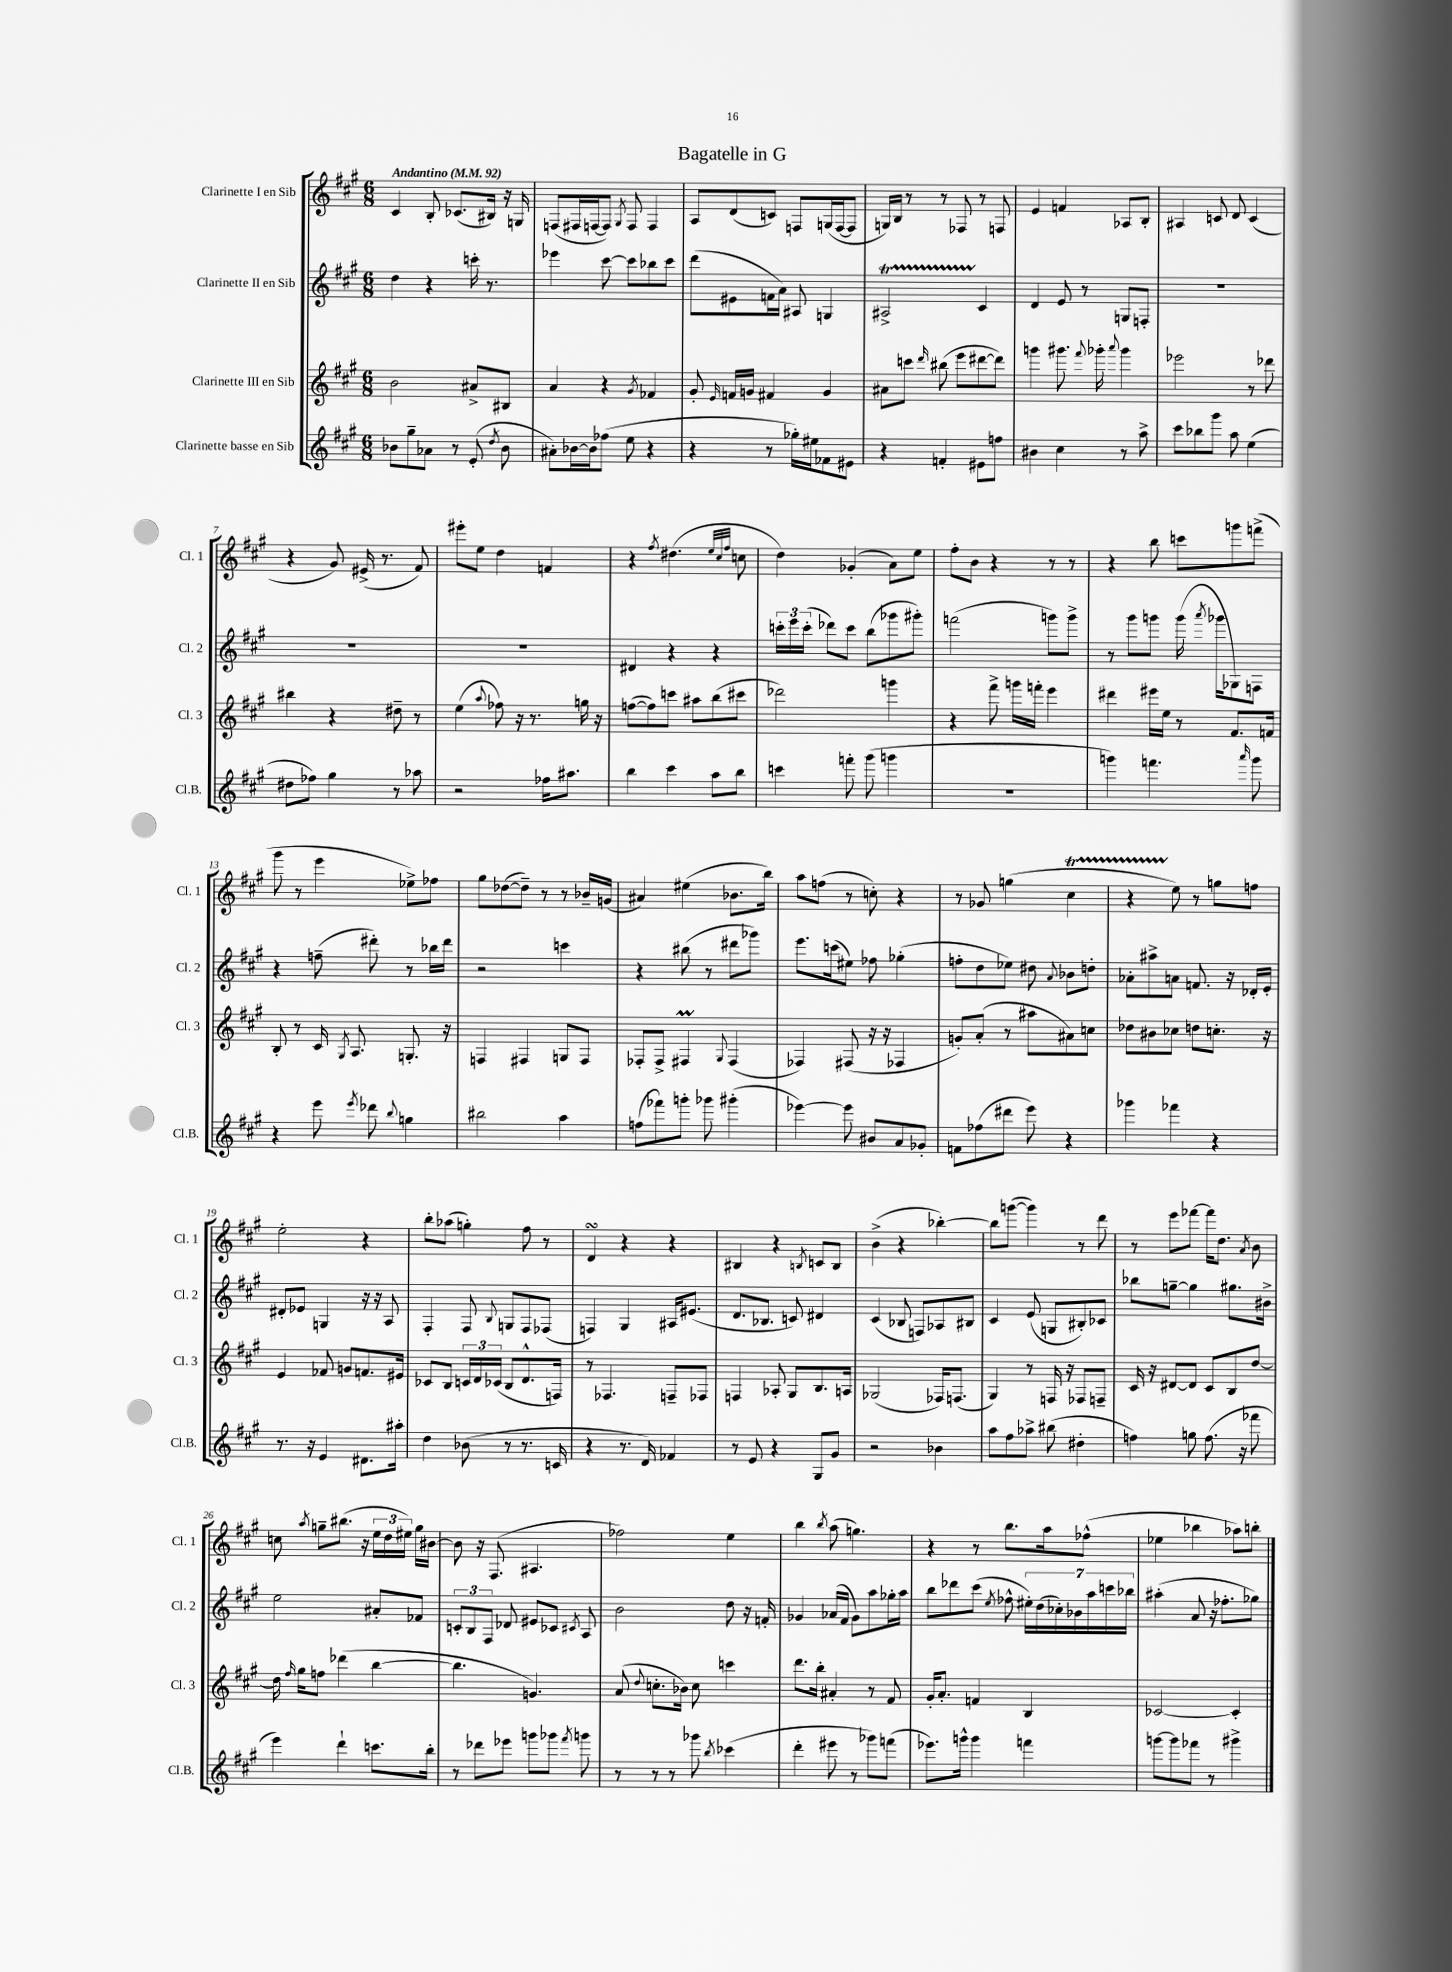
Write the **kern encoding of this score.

**kern	**kern	**kern	**kern
*staff4	*staff3	*staff2	*staff1
*clefG2	*clefG2	*clefG2	*clefG2
*k[f#c#g#]	*k[f#c#g#]	*k[f#c#g#]	*k[f#c#g#]
*M6/8	*M6/8	*M6/8	*M6/8
*MM92	*MM92	*MM92	*MM92
8b-\L	2b\	4dd\	4c#/
8gg#~\	.	.	.
8a-\J	.	4r	8B'/
8r	.	.	(8.c-/L
(8e'/	8a#^/L	16ccc'\	.
.	.	8.r	16B#/Jk)
8qdd/	.	.	.
8b-\	8B#/J	.	16r
.	.	.	16G/
=	=	=	=
8a#'\L)	4a/	4eee-\	(8F/L
[16b-\L	.	.	16F#/L
16b-\]J	.	.	[16F/J
(8ff-\J	4r	[8ccc#\	8F/]J)
.	.	.	8qG#/
8ee\	.	8ccc#\]L	8F/
.	8qg#/	.	.
4r	4f-/	8bb-\	4F/
.	.	8ccc#\J	.
=	=	=	=
4r	8g#'/	(8ddd\L	8A/L
.	16qqe/	.	.
.	16f/LL	8e#\	(8d/
.	16g/JJ	.	.
8r	4f#/	16f\L	8c/J)
.	.	16a\JJ)	.
16gg-'\LL)	.	8A#/	8F/L
16ee#\J	.	.	.
8f-\	4g/	4G/	(16G/L
.	.	.	[16F/J
8e#\J	.	.	8F/]J
=	=	=	=
4r	8a#\L	2A#^/	16G/LL)
.	.	.	16B/JJ
.	8ccc\J	.	8r
.	16qqddd/	.	.
4f'/	(8bb#\	.	8r
.	8eee\L	.	8F-/
8e#\L	[8ddd#\	4c#/	8r
8ff\J	8ddd#\]J)	.	8F/
=	=	=	=
4b#\	4ggg\	4d/	4e/
4cc#\	8.ggg#\	8e/	4f/
.	.	8r	.
.	8qqfff#/	.	.
.	16ggg-'\	.	.
.	8qqaaa/	.	.
8r	4ggg-\	8G/L	8A-/L
8aa^\	.	8F'/J	8B'/J
=	=	=	=
8ccc#\L	2eee-\	2.r	4A#/
8bb-\	.	.	.
8ggg#\J	.	.	8c/
8aa\	.	.	8d/
(4ee\	8r	.	(4c/
.	8ddd-\	.	.
=	=	=	=
8dd#\L	4bb#\	2.r	4r
8ff-\J)	.	.	.
4gg#\	4r	.	8g#/)
.	.	.	(16e#^/
.	.	.	8.r
8r	8dd#~\	.	.
8aa-\	8r	.	8f#/)
=	=	=	=
2r	(4ee\	2.r	8eee#'\L
.	.	.	8ee\J
.	8qqaa/	.	.
.	8ff-\)	.	4dd\
.	16r	.	.
.	8.r	.	.
16ff-\LK	.	.	4f/
8.aa#\J	.	.	.
.	16gg\	.	.
.	16r	.	.
=	=	=	=
4bb\	([8ff\L	4d#/	4r
.	8ff\])	.	.
.	.	.	8qff#/
4ccc#\	8ccc\J	4r	(4.dd#\
.	8aa#\L	.	.
8aa\L	(8bb\	4r	.
.	.	.	32qqee/LLL
.	.	.	32qqcc#/
.	.	.	32qqff#/JJJ
8bb\J	8ccc#\J	.	8cc\
=	=	=	=
4ccc\	2ddd-\)	24ccc'\LL	4dd\)
.	.	24eee\	.
.	.	(24ccc'\JJ	.
.	.	8ddd-\L)	.
8fff'\	.	8ccc\J	(4g-'/
(8ggg#\	.	(8bb\L	.
4ggg\	4ggg\	8ggg-\	8a\L)
.	.	8ggg#'\J)	8ee\J
=	=	=	=
2.r	4r	(2fff\	8ff#'\L
.	.	.	8b\J
.	8fff#^\	.	4r
.	16ggg\LL	.	.
.	16fff'\JJ	.	.
.	4eee\	8ggg\L)	8r
.	.	8ggg^\J	8r
=	=	=	=
4ggg\)	4ddd#\	8r	4r
.	.	8ggg#\L	.
4.fff\	16eee#\LL	8ggg\J	8bb\
.	16ee\JJ	.	.
.	8r	(16ggg\	8ccc\L
.	.	8qaaa/	.
.	.	16ggg-\LK	.
.	8.f#/L	8G-\)	8ggg\
16qqaaa/	.	.	.
8ggg\	.	8F\J	(8fff^\J
.	16f/Jk	.	.
=	=	=	=
4r	8B'/	4r	8ggg#\
.	8r	.	8r
8eee\	16c#/	(8ff~\	4eee\
.	8qG#/	.	.
.	8.A/	.	.
8qeee/	.	.	.
8ddd-\	.	8ddd#'\)	.
8qqbb/	.	.	.
4gg\	8.G'/	8r	8ee-^\L)
.	.	16bb-\LL	8ff-\J
.	16r	16ddd#\JJ	.
=	=	=	=
2bb#\	4F/	2r	8gg#\L
.	.	.	([8dd-\
.	4F#/	.	8dd-~\]J)
.	.	.	8r
4aa\	8G/L	4ccc\	8r
.	8F#/J	.	16b-~/LL
.	.	.	(16g/JJ
=	=	=	=
(8ff\L	8F-'/L	4r	4a#/)
8fff-\)	8F-^/J	.	.
8ggg'\J	4F#/	(8bb#\	(4ee#\
8ggg-\	.	8r	.
.	8qqG#/	.	.
(4ggg#'\	(4F#/	8ddd#\L	8.b-\L
.	.	8ggg-\J)	.
.	.	.	16bb\Jk)
=	=	=	=
[4eee-\)	4F-/)	8.eee\L	8aa\L
.	.	.	(8ff\J
.	.	(16ccc\k	.
8eee-\]	(8F#/	8ee#\J)	8r
8b#/L	16r	8ff-\	8cc'\)
.	16r	.	.
8a/	4F-/	(4gg-'\	4r
8g-'/J	.	.	.
=	=	=	=
8f\L	8g'/L)	8ff'\L	8r
(8ff-\	(8a'/J	8dd\	8g-/
8ddd#\J	8r	8ee-\J)	(4gg\
8eee\)	8aa#\L	8dd#\	.
.	.	8qqa/	.
4r	8a#\)	8b-\L	4cc#\
.	8cc\J	8dd'\J	.
=	=	=	=
4ggg-\	8dd-\L	8a-'\L	4r
.	8b#\	8aa#^\	.
4fff-\	8cc-\J	8a\J	8ee\)
.	8dd\L	8.f/	8r
4r	8.cc'\J	.	8gg\L
.	.	16r	.
.	.	16d-'/LL	8ff\J
.	16r	16e'/JJ	.
=	=	=	=
8.r	4e/	8d#'/L	2ee'\
.	.	8e-/J	.
16r	.	.	.
4e/	8f-/	4G/	.
.	8g/L	.	.
8.d#\L	8.f/	16r	4r
.	.	16r	.
.	.	8A/	.
16aa#'\Jk	16e#/Jk	.	.
=	=	=	=
4dd\	8c-/L	4F#'/	8bb'\L
.	8B/J	.	(8aa-\J
(8b-\	24c/LL	8F#/	4gg'\)
.	24d/	.	.
.	(24c-/JJ	.	.
.	.	8qqB/	.
8r	8B/L	8G/L	.
8.r	8.d^^/	8F#/	8ff#\
.	.	(8F-/J	8r
16c/	16F/Jk)	.	.
=	=	=	=
4r	8r	4F/)	4d/
.	4.F-/	.	.
8.r	.	4G#/	4r
16d/)	.	.	.
4f-/	8F~/L	16A#/LK	4r
.	.	(8.e#/J	.
.	8F-/J	.	.
=	=	=	=
8r	4F/	8.d/L	4B#/
8e/	.	.	.
.	.	8.B-/J	.
4r	8A-'/	.	4r
.	8G#/L	8c/)	.
.	.	.	8qB/
8G#/L	8.B/	4d#/	8c/L
8g#/J	.	.	8B/J
.	16A/Jk	.	.
=	=	=	=
2r	(2G-/	(4c#/	(4b^\
.	.	8B-/	4r
.	.	8F/L)	.
4b-\	16F-/LK)	8A-/	[4bb-'\)
.	(8.F/J	.	.
.	.	8B#/J	.
=	=	=	=
8aa\L	4G#/)	4c#/	8bb-\]L
8ff#\	.	.	([8ggg\J
8aa-^\J	8r	(8e/	4ggg\])
(8bb#\	16F/	8G/L	.
.	16r	.	.
4dd#'\	8F-/L	8B#'/)	8r
.	8F~/J	8c-/J	8ddd\
=	=	=	=
4ff\)	16c#/	8bb-\L	8r
.	16r	.	.
.	[8d#/L	[8gg~\J	8eee\L
8gg\	8d#/]J	4gg\]	[8fff-\J
(8.ff\	8c#/L	.	16fff-\]LK
.	.	.	8.dd\J
.	8B/	8.gg#\L	.
16r	.	.	.
.	.	.	8qa/
8fff-\	[8dd/J	.	8b\
.	.	16b#^\Jk	.
=	=	=	=
4eee\)	16dd\]	2ee\	8cc\
.	16qqff#/	.	.
.	16gg#\LK	.	.
.	.	.	8qaa/
.	8ff\J	.	8gg~\L
4ddd`\	(4ddd-\	.	(8.bb#\J
.	.	.	16r
8.ccc\L	[4bb\	8a#'/L	24ee\LL
.	.	.	24dd\
.	.	.	24ee#\JJ)
.	.	8f-/J	16gg\LL
16bb'\Jk	.	.	[16b#\JJ
=	=	=	=
8r	4.bb\]	12c'/L	8b#\]
.	.	12B/	.
8ddd-\L	.	.	16r
.	.	12F#/J	.
.	.	.	(8.F#/
8eee-\J	.	8d-/	.
8ggg\L	4.g/)	8e#/L	4.A#/
8ggg-\J	.	8c-/J	.
8qfff#/	.	8qc#/	.
8ggg\	.	8A/	.
=	=	=	=
8r	(8a/	2b\	2ff-\)
.	8qqdd/	.	.
8r	8.cc'\L	.	.
8r	.	.	.
.	16b-\Jk)	.	.
8ggg-\	8cc\	.	.
8qbb/	.	.	.
(4ccc-\	4ccc\	8dd\	4ee\
.	.	16r	.
.	.	16f'/	.
=	=	=	=
4ddd'\	8.ddd\L	4g-/	4bb\
.	16bb'\Jk	.	.
.	.	.	8qbb/
8eee#\	4a#'/	(16a-/LL	(8aa\
.	.	16f#/JJ	.
8r	.	8g-\L)	4.gg\)
8ggg-\L)	8r	8aa\	.
(8fff\J	8f#/	16gg-'\L	.
.	.	16aa\JJ	.
=	=	=	=
8.eee-\L)	16g#'/LK	8bb\L	4r
.	8.a'/J	.	.
.	.	8ddd-\	.
16ggg^^\Jk	.	.	.
4ggg\	4f/	(8ccc#\J	8r
.	.	8qee/	.
.	.	8ff-^^\	8.bb\L
4fff\	4B/	28ee#'\LL)	.
.	.	(28dd\	.
.	.	.	16aa\k
.	.	28cc-'\)	.
.	.	28b-\	.
.	.	.	(8ff-^^\J
.	.	28aa\	.
.	.	28ccc\	.
.	.	28bb-\JJ	.
=	=	=	=
[8ggg\L	[2c-/	(4aa#'\	4ee-\
8ggg\]	.	.	.
8fff-\J	.	8a/	4bb-\
8r	.	16r	.
.	.	8.ff-'\L	.
4ggg#^\	4c-'/]	.	8aa-\L)
.	.	8gg-\J)	8bb'\J
==	==	==	==
*-	*-	*-	*-
